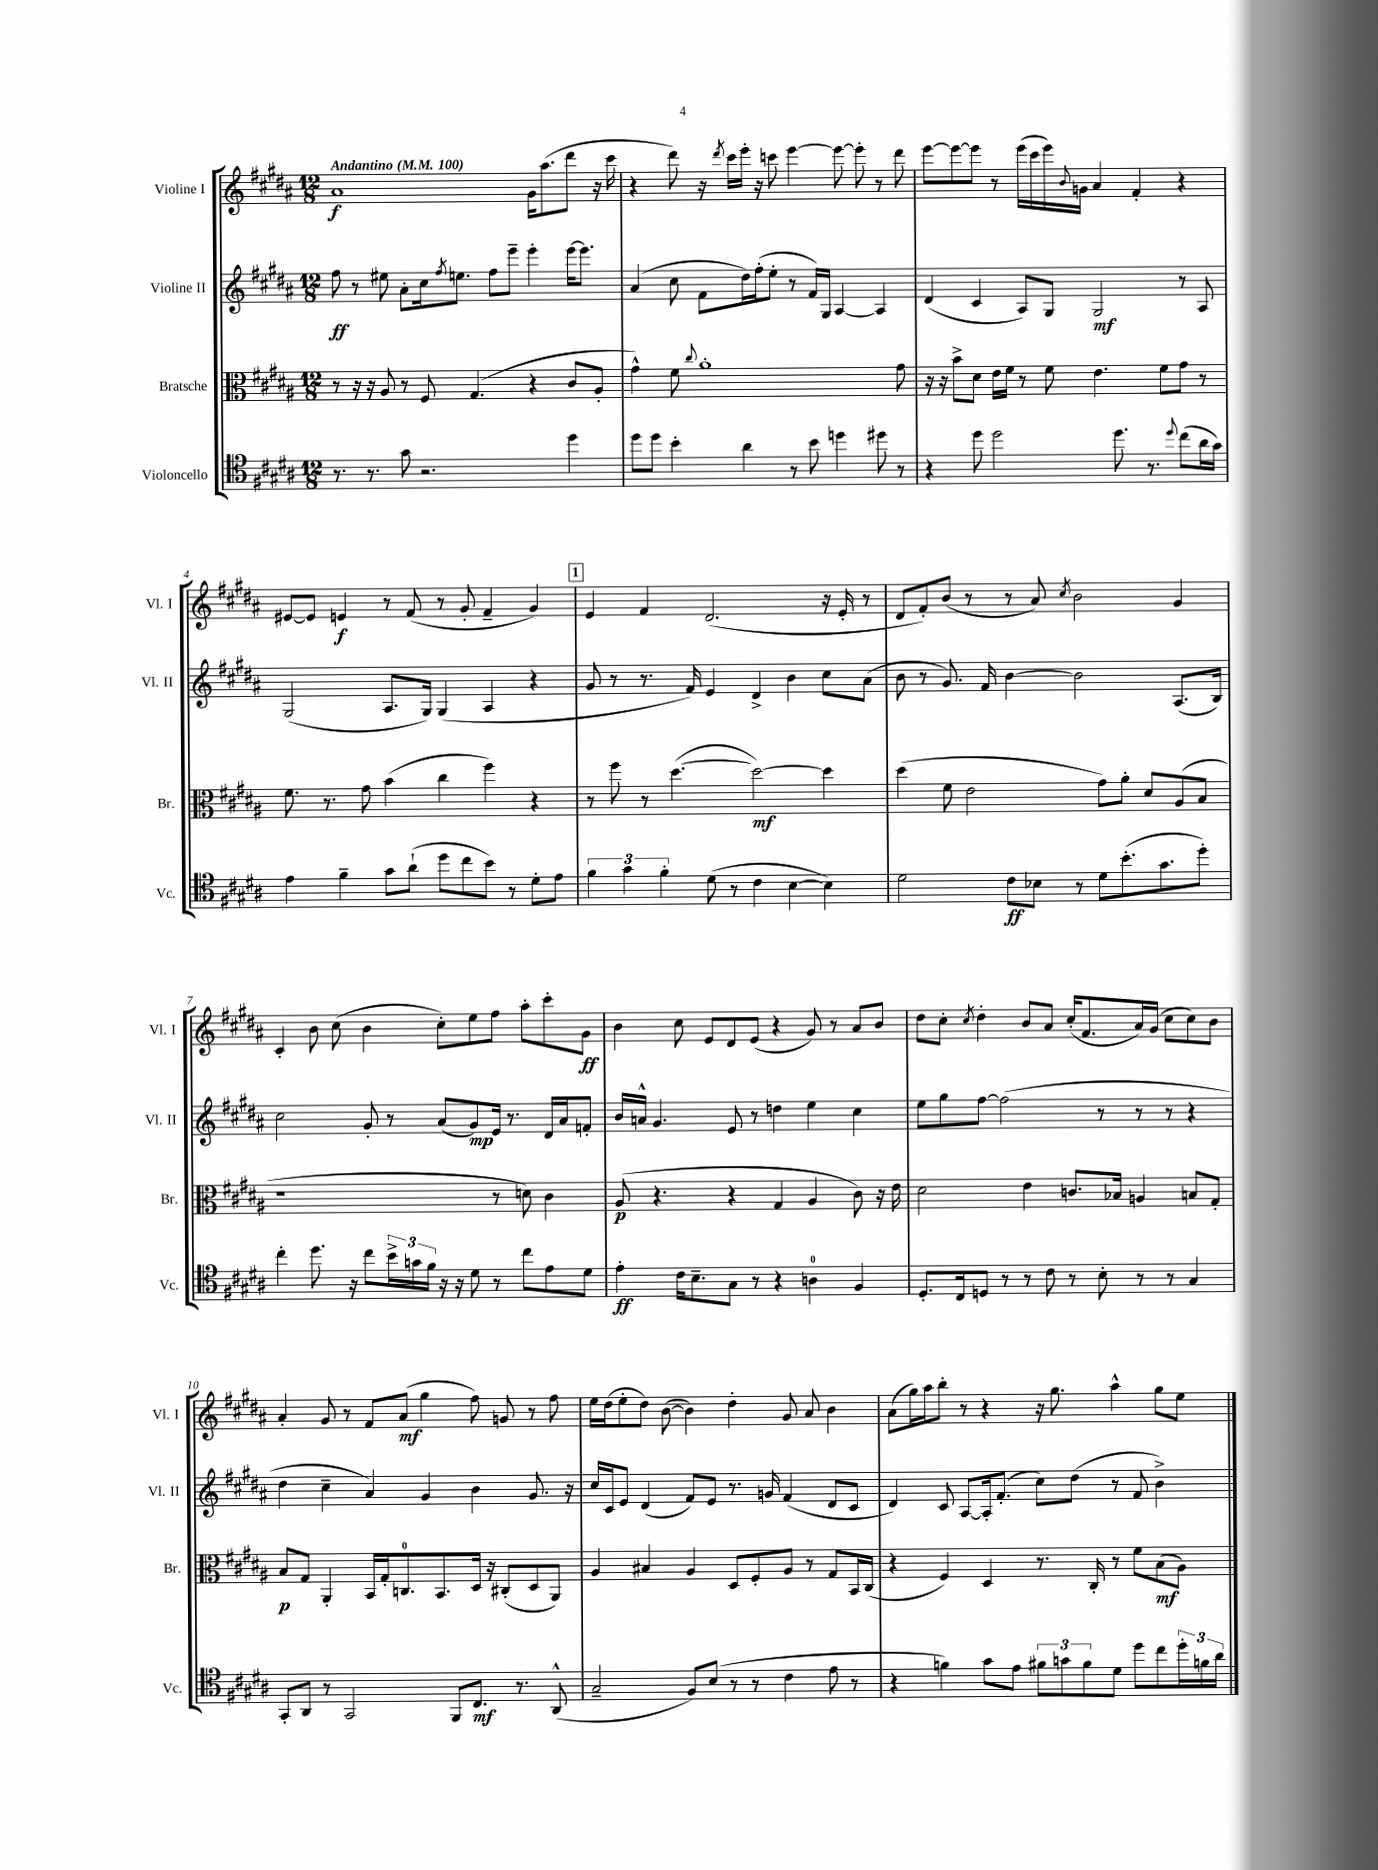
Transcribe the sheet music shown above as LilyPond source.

<<
\new StaffGroup <<
\new Staff = "s0" \with { instrumentName = "Violine I" shortInstrumentName = "Vl. I" } {
    \clef treble \key b \major \numericTimeSignature \time 12/8 \tempo "Andantino" 4 = 100
    ais'1\f gis'16 ais''8.( dis'''8 r16 cis'''16 |
    r4 dis'''8) r16 \acciaccatura { dis'''8 } cis'''16 e'''16-. r16 c'''8 e'''4~ e'''8~ e'''8-. r8 dis'''8 |
    e'''8~ e'''8~ e'''8 r8 e'''16( cis'''16 e'''16) \appoggiatura { b'8 } g'16 ais'4 fis'4-. r4 |
    eis'8~ eis'8 e'4\f r8 fis'8( r8 gis'8-. fis'4-- gis'4) |
    \mark \markup { \box "1" } e'4 fis'4 dis'2.( r16 e'16-. r8 |
    dis'8 fis'8-.) b'8( r8 r8 ais'8) \acciaccatura { cis''8 } b'2 gis'4 |
    cis'4-. b'8 cis''8( b'4 cis''8-.) e''8 fis''8 ais''8-. cis'''8-. gis'8\ff |
    b'4 cis''8 e'8 dis'8 e'8( r4 gis'8) r8 ais'8 b'8 |
    dis''8 cis''8-. \acciaccatura { cis''8 } dis''4-. b'8 ais'8 cis''16-.( fis'8. ais'16) gis'16( cis''8 cis''8) b'8 |
    ais'4-. gis'8 r8 fis'8 ais'8\mf( gis''4 fis''8) g'8 r8 fis''8 |
    e''16 dis''16( e''8-. dis''8) b'8~( b'4) dis''4-. gis'8 ais'8 b'4 |
    ais'8( gis''16) ais''16 b''8-. r8 r4 r16 gis''8. ais''4-^ gis''8 e''8 \bar "|." |
}
\new Staff = "s1" \with { instrumentName = "Violine II" shortInstrumentName = "Vl. II" } {
    \clef treble \key b \major \numericTimeSignature \time 12/8
    fis''8\ff r8 eis''8 ais'8-. cis''16 \acciaccatura { fis''8 } e''8. fis''8 e'''8-- e'''4-. e'''16~ e'''8. |
    ais'4( cis''8 fis'8 dis''16) fis''16-.( e''8-. r8 fis'16) gis16 ais4~ ais4 |
    dis'4( cis'4 ais8) gis8 gis2\mf r8 ais8 |
    gis2( ais8. gis16) gis4( ais4 r4 |
    \mark \markup { \box "1" } gis'8 r8 r8. fis'16) e'4 dis'4-> b'4 cis''8 ais'8( |
    b'8 r8 gis'8.) fis'16 b'4~ b'2 ais8.( b16) |
    cis''2 gis'8-. r8 ais'8( gis'8\mp) e'16 r8. dis'16 ais'16 f'8-. |
    b'16 a'16-^ gis'4. e'8 r8 d''4 e''4 cis''4 |
    e''8 gis''8 fis''8~ fis''2( r8 r8 r8 r4 |
    dis''4 cis''4-- ais'4) gis'4 b'4 gis'8. r16 |
    cis''16 cis'16 e'8 dis'4( fis'8) e'8 r8. g'16 fis'4( dis'8 cis'8 |
    dis'4) cis'8 ais8~ ais16-. fis'8.-.( cis''8) dis''8( r8 fis'8 b'4->) \bar "|." |
}
\new Staff = "s2" \with { instrumentName = "Bratsche" shortInstrumentName = "Br." } {
    \clef alto \key b \major \numericTimeSignature \time 12/8
    r8 r16 r16 ais8 r8 fis8 gis4.( r4 cis'8 ais8-. |
    gis'4-^) fis'8 \appoggiatura { cis''8 } ais'1-. gis'8 |
    r16 r16 b'8-> dis'8 e'16 fis'16 r8 fis'8 e'4. fis'8 gis'8 r8 |
    fis'8. r8. gis'8 b'4( cis''4 fis''4) r4 |
    \mark \markup { \box "1" } r8 fis''8 r8 dis''4.~( dis''2~\mf) dis''4 |
    dis''4( fis'8 e'2 gis'8) ais'8-. dis'8 ais8( b8 |
    r1 r8 d'8) cis'4 |
    ais8\p( r4. r4 gis4 ais4 cis'8) r16 e'16 |
    dis'2 e'4 c'8. bes16 a4 b8 gis8-. |
    b8\p gis8 ais,4-. b,16 gis16-. c8.-0 b,8. dis16 r16 cis8-.( dis8 ais,8) |
    ais4 bis4 ais4 dis8 fis8-. ais8 r8 gis8 b,16 cis16( |
    r4 fis4) dis4 r8. cis16-. r8 fis'8 b8\mf( ais8) \bar "|." |
}
\new Staff = "s3" \with { instrumentName = "Violoncello" shortInstrumentName = "Vc." } {
    \clef tenor \key b \major \numericTimeSignature \time 12/8
    r8. r8. gis'8 r2. dis''4 |
    dis''8 dis''8 b'4-. ais'4 r8 b'8 d''4 dis''8 r8 |
    r4 dis''8 dis''2 dis''8. r8. \appoggiatura { dis''8 } cis''8( ais'16 gis'16) |
    e'4 fis'4-- gis'8 ais'8-!( dis''8 cis''8 b'8) r8 dis'8-. e'8 |
    \mark \markup { \box "1" } \tuplet 3/2 { fis'4 gis'4 fis'4-. } dis'8( r8 cis'4 b4~ b4) |
    dis'2 cis'8\ff bes8 r8 dis'8 b'8.-.( gis'8. dis''8-.) |
    cis''4-. dis''8. r16 cis''8 \tuplet 3/2 { b'16-> g'16 fis'16 } r16 r16 dis'8 r8 cis''8 e'8 dis'8 |
    e'4-.\ff cis'16 b8.-- gis8 r8 r4 a4-0 fis4 |
    dis8.-. cis16 d8 r8 r8 cis'8 r8 b8-. r8 r8 gis4 |
    gis,8-. ais,8 r8 gis,2 fis,8 cis8.\mf r8. ais,8-^( |
    gis2-- fis8) b8( r8 r8 cis'4 e'8 r8 |
    r4 f'4) gis'8 e'8 \tuplet 3/2 { fis'8 g'8 fis'8 } dis'8 dis''8 cis''8 \tuplet 3/2 { dis''16-. f'16 ais'16 } \bar "|." |
}
>>
>>
